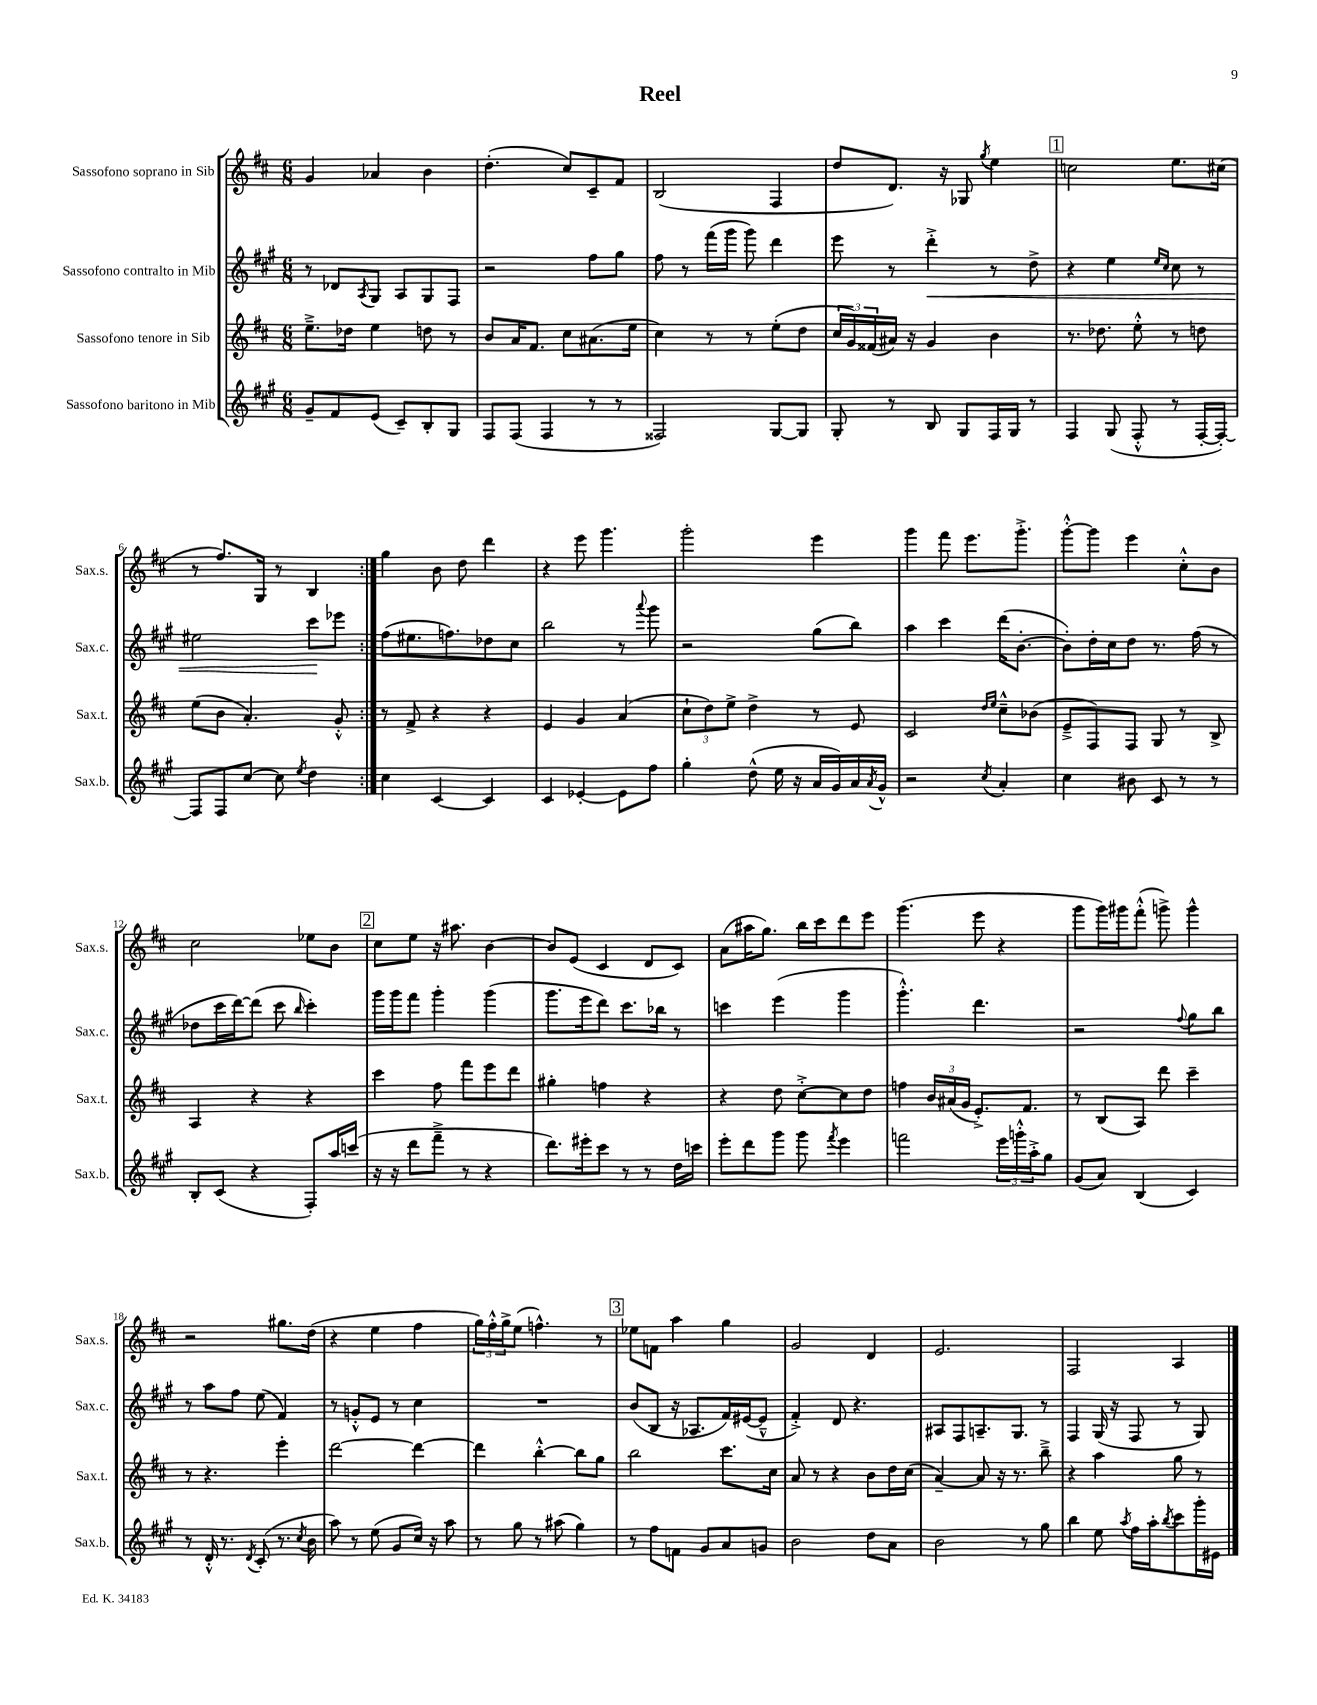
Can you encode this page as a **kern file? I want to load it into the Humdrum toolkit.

**kern	**kern	**kern	**kern
*staff4	*staff3	*staff2	*staff1
*clefG2	*clefG2	*clefG2	*clefG2
*k[f#c#g#]	*k[f#c#]	*k[f#c#g#]	*k[f#c#]
*M6/8	*M6/8	*M6/8	*M6/8
8g#~	8.ee~^	8r	4g
8f#	.	8d-	.
.	16dd-	.	.
.	.	8qA	.
(8e	4ee	8G#	4a-
8c#~)	.	8A	.
8B'	8dd	8G#	4b
8G#	8r	8F#	.
=	=	=	=
8F#	8b	2r	(4.dd'
(8F#	16a	.	.
.	8.f#	.	.
4F#	.	.	.
.	8cc#	.	8cc#)
8r	(8.a#	8ff#	8c#~
8r	.	8gg#	8f#
.	16ee	.	.
=	=	=	=
2F##)	4cc#)	8ff#	(2B
.	.	8r	.
.	8r	(16fff#	.
.	.	16ggg#	.
.	8r	8ggg#)	.
[8G#	(8ee'	4ddd	4F#
8G#]	8dd	.	.
=	=	=	=
8G#'	24cc#	8eee	8dd
.	24g)	.	.
.	(24f##	.	.
8r	16a#)	8r	8.d)
.	16r	.	.
8B	4g	4ddd'^	.
.	.	.	16r
8G#	.	.	8G-
.	.	.	8qgg
16F#	4b	8r	4ee
16G#	.	.	.
8r	.	8dd^	.
=	=	=	=
4F#	8.r	4r	2cc
.	8.dd-	.	.
(8G#	.	4ee	.
8F#'^^	8ee'^^	.	.
.	.	16qqee	.
.	.	16qqcc#	.
8r	8r	8cc#	8.ee
[16F#'	8dd	8r	.
16F#'_)	.	.	(16cc#
=	=	=	=
8F#]	(8ee	2ee#	8r
8F#	8b	.	8.ff#)
[8cc#	4.a')	.	.
.	.	.	16G
8cc#]	.	.	8r
8qee	.	.	.
4dd	.	8ccc#	4B
.	8g'^^	8eee-	.
=:|!	=:|!	=:|!	=:|!
4cc#	8r	(8ff#	4gg
.	8f#^	8.ee#	.
[4c#	4r	.	8b
.	.	8.ff)	.
.	.	.	8dd
4c#]	4r	8dd-	4ddd
.	.	8cc#	.
=	=	=	=
4c#	4e	2bb	4r
[4e-'	4g	.	8eee
.	.	.	4.ggg
8e-]	(4a	8r	.
.	.	8qqaaa	.
8ff#	.	8ggg#	.
=	=	=	=
4gg#'	12cc#`	2r	2ggg'
.	12dd)	.	.
.	12ee^	.	.
(8dd^^	4dd^	.	.
16ee	.	.	.
16r	.	.	.
16a	8r	(8gg#	4eee
16g#)	.	.	.
16a	8e	8bb)	.
8qa	.	.	.
16g#^^	.	.	.
=	=	=	=
2r	2c#	4aa	4ggg
.	.	4ccc#	8fff#
.	.	.	8.eee
.	16qqdd	.	.
8qcc#	16qqee	.	.
4a'	8cc#~^^	(16ddd	.
.	.	[8.b'	8.ggg'^
.	(8b-	.	.
=	=	=	=
4cc#	8e~^	8b'])	[8ggg'^^
.	8F#)	16dd'	8ggg]
.	.	16cc#	.
8b#	8F#	8dd	4eee
8c#	8G	8.r	.
8r	8r	.	8cc#'^^
.	.	(16ff#	.
8r	8B^	8r	8b
=	=	=	=
8B'	4A	8dd-	2cc#
(8c#	.	16ccc#	.
.	.	[16ddd)	.
4r	4r	(8ddd]	.
.	.	8ccc#	.
.	.	16qqbb	.
8F#')	4r	4ccc#')	8ee-
16aa	.	.	8b
(16ccc	.	.	.
=	=	=	=
16r	4ccc#	16ggg#	8cc#
16r	.	16ggg#	.
8ddd	.	8fff#	8ee
8fff#~^	8ff#	4ggg#'	16r
.	.	.	8.aa#
8r	8fff#	.	.
4r	8eee	(4ggg#	[4b
.	8ddd	.	.
=	=	=	=
8.ddd)	4gg#'	8.ggg#	8b]
.	.	.	(8e
16eee#'	.	16eee	.
8ccc#	4ff	8ddd)	4c#
8r	.	8.ccc#	.
8r	4r	.	8d
.	.	16bb-	.
16dd	.	8r	8c#)
16ccc	.	.	.
=	=	=	=
8eee'	4r	4ccc	(8a
8ddd	.	.	16aa#
.	.	.	8.gg)
8ggg#	8dd	(4eee	.
8ggg#	[8cc#'^	.	16bb
.	.	.	16ccc#
8qfff#	.	.	.
4eee	8cc#]	4ggg#	8ddd
.	8dd	.	8eee
=	=	=	=
2fff	4ff	4.ggg#'^^)	(4.ggg
.	24b	.	.
.	(24a#	.	.
.	24g	.	.
.	8.e'^)	4.ddd	8eee
24eee	.	.	4r
24ggg'^^	.	.	.
.	8.f#	.	.
24aa'^	.	.	.
8gg#	.	.	.
=	=	=	=
(8g#	8r	2r	8ggg
8a)	(8B	.	16ggg)
.	.	.	16ggg#
(4B	8A)	.	(8fff#'^^
.	8ddd	.	8ggg^)
.	.	8qqff#	.
4c#)	4ccc#~	8gg#	4ggg^^
.	.	8bb	.
=	=	=	=
8r	8r	8r	2r
16d'^^	4.r	8aa	.
8.r	.	.	.
.	.	8ff#	.
8qd	.	.	.
(8c#'	.	(8ee	.
8.r	4eee'	4f#)	8.gg#
8qcc#	.	.	.
16b	.	.	(16dd
=	=	=	=
8aa)	[2ddd	8r	4r
8r	.	8g'^^	.
(8ee	.	8e	4ee
8g#	.	8r	.
16cc#)	4ddd_	4cc#	4ff#
16r	.	.	.
8aa	.	.	.
=	=	=	=
8r	4ddd]	2.r	24gg)
.	.	.	24ff#'^^
.	.	.	24gg^
8gg#	.	.	(8ee
8r	[4bb'^^	.	4.ff^^)
(8aa#	.	.	.
4gg#)	8bb]	.	.
.	8gg	.	8r
=	=	=	=
8r	2bb	(8b	8ee-
8ff#	.	8B	8f
8f	.	16r	4aa
.	.	8.A-	.
8g#	.	.	.
8a	8.ccc#	16f#)	4gg
.	.	([16e#	.
8g	.	8e#~^^]	.
.	16cc#	.	.
=	=	=	=
2b	8a	4f#'^)	2g
.	8r	.	.
.	4r	8d	.
.	.	4.r	.
8dd	8b	.	4d
8a	16dd	.	.
.	(16cc#	.	.
=	=	=	=
2b	[4a~)	8A#	2.e
.	.	8F#	.
.	8a]	8.A~	.
.	16r	.	.
.	8.r	8.G#	.
8r	.	.	.
8gg#	8bb~^	8r	.
=	=	=	=
4bb	4r	4F#	2F#
8ee	4aa	(16G#	.
.	.	16r	.
8qaa	.	.	.
16ff#	.	8F#	.
16aa'	.	.	.
8qbb	.	.	.
8ccc#	8gg	8r	4A
16ggg#'	8r	8G#)	.
16e#	.	.	.
==	==	==	==
*-	*-	*-	*-
